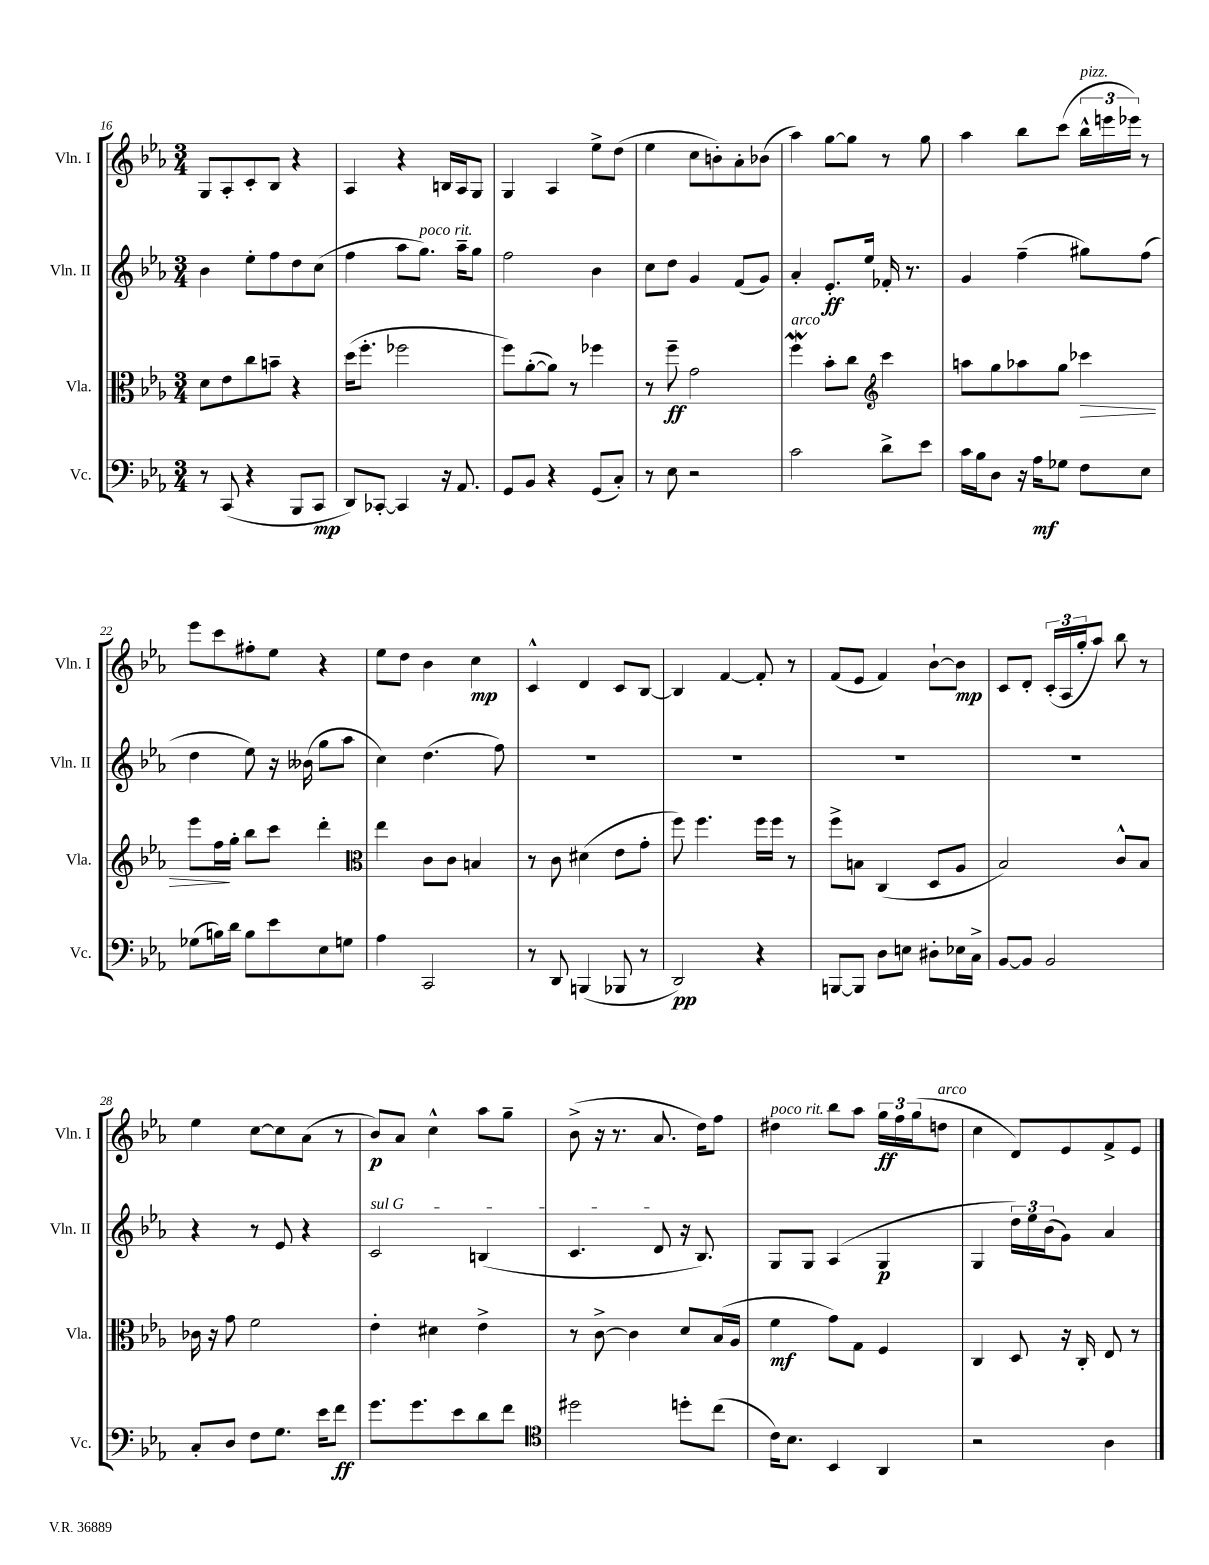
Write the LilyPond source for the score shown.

<<
\new StaffGroup <<
\new Staff = "s0" \with { instrumentName = "Vln. I" shortInstrumentName = "Vln. I" } {
    \clef treble \key ees \major \numericTimeSignature \time 3/4
    g8 aes8-. c'8-. bes8 r4 |
    aes4 r4 b16 aes16 g8 |
    g4 aes4 ees''8-> d''8( |
    ees''4 c''8 b'8-.) aes'8-. bes'8( |
    aes''4) g''8~ g''8 r8 g''8 |
    aes''4 bes''8 c'''8( \tuplet 3/2 { bes''16-^^\markup { \italic "pizz." } e'''16 ees'''16) } r8 |
    ees'''8 c'''8 fis''8-. ees''8 r4 |
    ees''8 d''8 bes'4 c''4\mp |
    c'4-^ d'4 c'8 bes8~ |
    bes4 f'4~ f'8-. r8 |
    f'8( ees'8 f'4) bes'8~-! bes'8\mp |
    c'8 d'8-. \tuplet 3/2 { c'16-.( aes16 g''16-. } aes''8) bes''8 r8 |
    ees''4 c''8~ c''8 aes'8( r8 |
    bes'8\p) aes'8 c''4-^ aes''8 g''8-- |
    bes'8->( r16 r8. aes'8. d''16) f''8 |
    dis''4^\markup { \italic "poco rit." } bes''8 aes''8 \tuplet 3/2 { g''16\ff f''16 g''16( } d''8^\markup { \italic "arco" } |
    c''4 d'8) ees'8 f'8-> ees'8 \bar "|." |
}
\new Staff = "s1" \with { instrumentName = "Vln. II" shortInstrumentName = "Vln. II" } {
    \clef treble \key ees \major \numericTimeSignature \time 3/4
    bes'4 ees''8-. f''8 d''8 c''8( |
    f''4 aes''8 g''8.^\markup { \italic "poco rit." }) aes''16-- g''8 |
    f''2 bes'4 |
    c''8 d''8 g'4 f'8( g'8) |
    aes'4-. ees'8.-.\ff ees''16 fes'16-. r8. |
    g'4 f''4--( gis''8) f''8( |
    d''4 ees''8) r16 beses'16( g''8 aes''8 |
    c''4) d''4.( f''8) |
    R2. |
    R2. |
    R2. |
    R2. |
    r4 r8 ees'8 r4 |
    \once \override TextSpanner.bound-details.left.text = \markup { \italic "sul G" } c'2\startTextSpan b4( |
    c'4. d'8\stopTextSpan r16 bes8.) |
    g8 g8 aes4( g4\p |
    g4 \tuplet 3/2 { d''16) ees''16 bes'16( } g'8) aes'4 \bar "|." |
}
\new Staff = "s2" \with { instrumentName = "Vla." shortInstrumentName = "Vla." } {
    \clef alto \key ees \major \numericTimeSignature \time 3/4
    d'8 ees'8 c''8 b'8-- r4 |
    d''16( f''8.-. fes''2 |
    f''8) aes'8~-.( aes'8) r8 fes''4 |
    r8 f''8--\ff g'2 |
    f''4\mordent^\markup { \italic "arco" } bes'8-. c''8 \clef treble c'''4 |
    a''8 g''8 aes''8 g''8 ces'''4\> |
    ees'''8 f''16\! g''16-. bes''8 c'''8 d'''4-. |
    \clef alto ees''4 c'8 c'8 b4 |
    r8 c'8 dis'4( ees'8 g'8-. |
    f''8) f''4. f''16 f''16 r8 |
    f''8-> b8 c4( d8 aes8 |
    bes2) c'8-^ bes8 |
    ces'16 r16 g'8 f'2 |
    ees'4-. dis'4 ees'4-> |
    r8 c'8~-> c'4 d'8 bes16( aes16 |
    f'4\mf g'8) g8 f4 |
    c4 d8 r16 c16-. ees8 r8 \bar "|." |
}
\new Staff = "s3" \with { instrumentName = "Vc." shortInstrumentName = "Vc." } {
    \clef bass \key ees \major \numericTimeSignature \time 3/4
    r8 c,8( r4 bes,,8 c,8\mp |
    d,8) ces,8~-. ces,4 r16 aes,8. |
    g,8 bes,8 r4 g,8( c8-.) |
    r8 ees8 r2 |
    c'2 d'8-> ees'8 |
    c'16 bes16 d8 r16 aes16\mf ges8 f8 ees8 |
    ges8( b16) d'16 b8 ees'8 ees8 g8 |
    aes4 c,2 |
    r8 d,8 b,,4( bes,,8 r8 |
    d,2\pp) r4 |
    b,,8~ b,,8 d8 e8 dis8-. ees16 c16-> |
    bes,8~ bes,8 bes,2 |
    c8-. d8 f8 g8. ees'16 f'8\ff |
    g'8. g'8. ees'8 d'8 f'8 |
    \clef tenor dis''2 d''8-. c''8( |
    c'16) bes8. bes,4 aes,4 |
    r2 aes4 \bar "|." |
}
>>
>>
\layout { \context { \Score currentBarNumber = #16 } }
